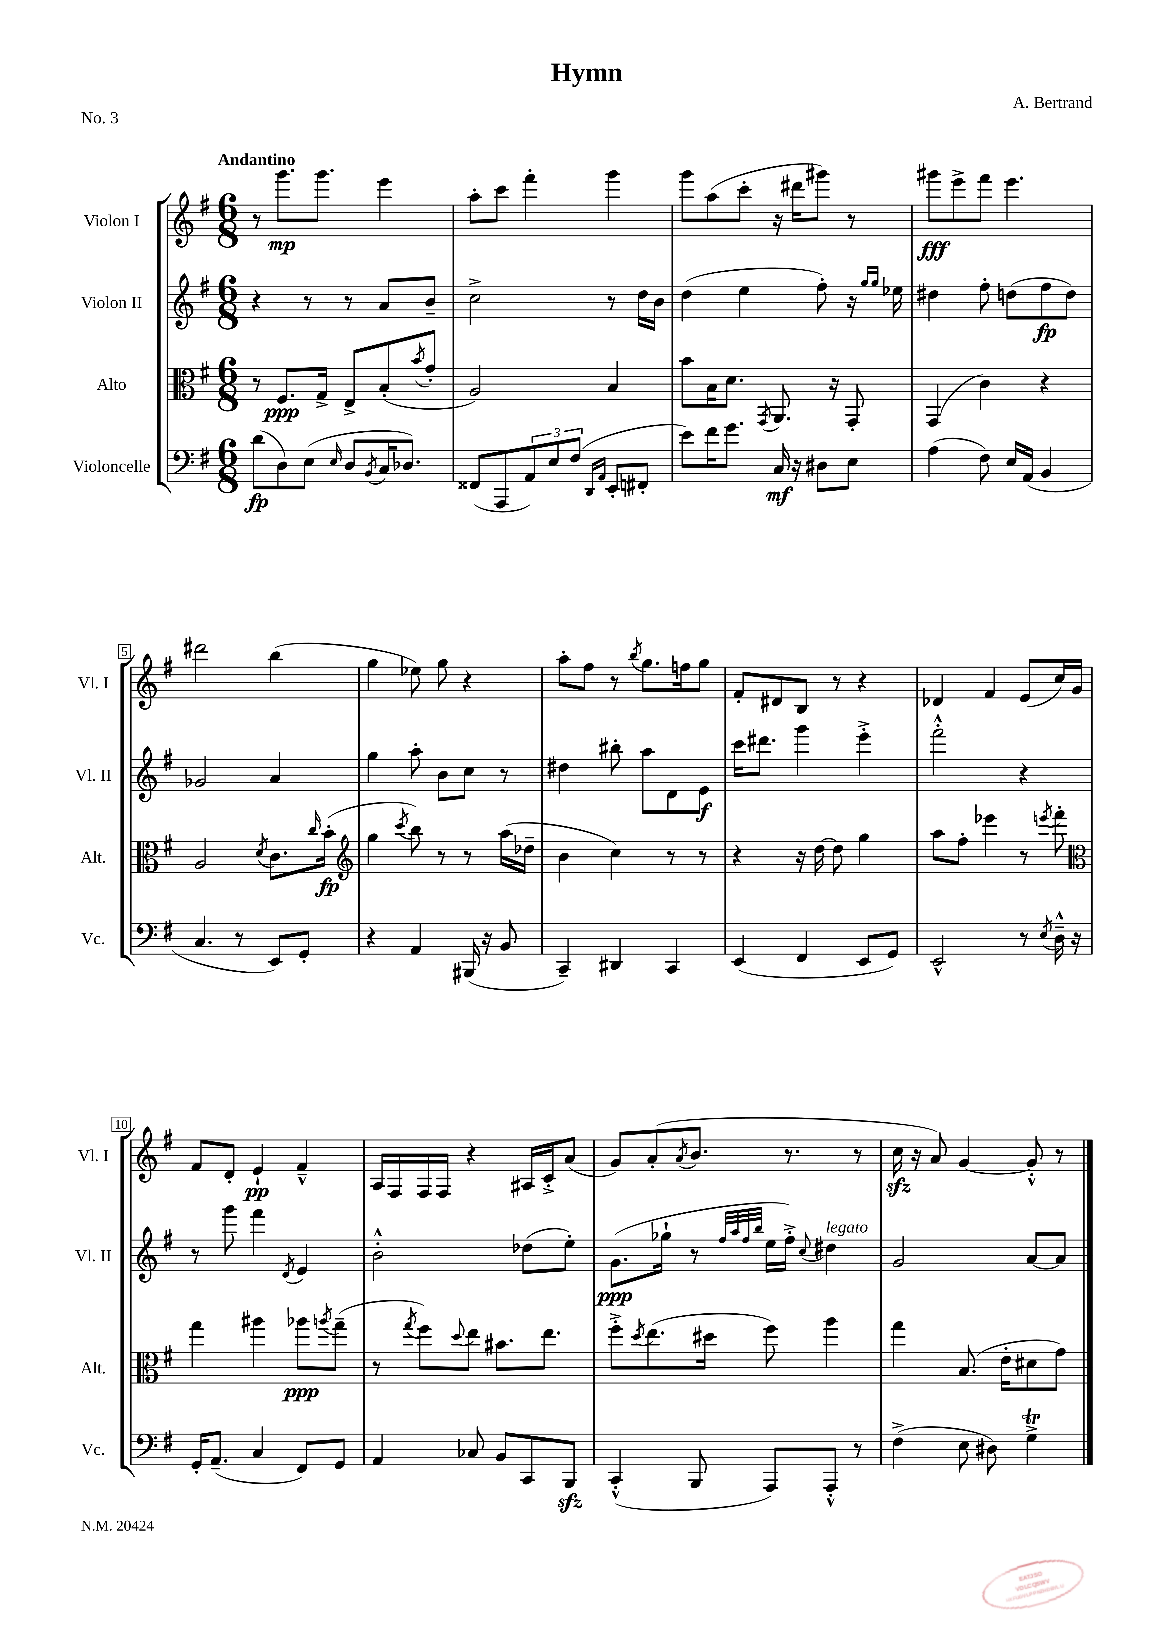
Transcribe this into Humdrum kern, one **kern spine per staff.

**kern	**dynam	**kern	**dynam	**kern	**dynam	**kern	**dynam
*part4	*part4	*part3	*part3	*part2	*part2	*part1	*part1
*staff4	*staff4	*staff3	*staff3	*staff2	*staff2	*staff1	*staff1
*I"Violoncelle	*	*I"Alto	*	*I"Violon II	*	*I"Violon I	*
*I'Vc.	*	*I'Alt.	*	*I'Vl. II	*	*I'Vl. I	*
*clefF4	*	*clefC3	*	*clefG2	*	*clefG2	*
*k[f#]	*	*k[f#]	*	*k[f#]	*	*k[f#]	*
*M6/8	*	*M6/8	*	*M6/8	*	*M6/8	*
=1	=1	=1	=1	=1	=1	=1	=1
!	!	!	!	!	!	!LO:TX:a:B:t=Andantino	!
(8d\L	fp	8r	.	4r	.	8r	.
8D\)	.	8.F#/L	ppp	.	.	8.ggg\L	mp
(8E\J	.	.	.	8r	.	.	.
.	.	16G^/Jk	.	.	.	8.ggg\J	.
16qqE/	.	.	.	.	.	.	.
8D/L	.	8E^/L	.	8r	.	.	.
8qBB/	.	.	.	.	.	.	.
16C/K	.	(8B'/	.	8a/L	.	4eee\	.
8.D-X/J)	.	.	.	.	.	.	.
.	.	8qb/	.	.	.	.	.
.	.	8g'/J	.	8b~/J	.	.	.
=2	=2	=2	=2	=2	=2	=2	=2
(8FF##X/L	.	2A/)	.	2cc^\	.	8aa'\L	.
8AAA/	.	.	.	.	.	8ccc\J	.
12AA/)	.	.	.	.	.	4fff#'\	.
12E/	.	.	.	.	.	.	.
(12F#/J	.	.	.	.	.	.	.
16qqDD/LL	.	.	.	.	.	.	.
16qqAA/JJ	.	.	.	.	.	.	.
8EE'/L	.	4B/	.	8r	.	4ggg\	.
8FF#X'/J	.	.	.	16dd\LL	.	.	.
.	.	.	.	16b\JJ	.	.	.
=3	=3	=3	=3	=3	=3	=3	=3
8e\L)	.	8b\L	.	(4dd\	.	8ggg\L	.
16f#\K	.	16B\K	.	.	.	(8aa\	.
8.g\J	.	8.d\J	.	.	.	.	.
.	.	.	.	4ee\	.	8ccc'\J	.
.	.	8qGG/	.	.	.	.	.
16C/	mf	8.AA/	.	.	.	16r	.
16r	.	.	.	.	.	16ddd#X\KL	.
8D#X\L	.	.	.	8ff#'\)	.	8ggg#X\J)	.
.	.	16r	.	.	.	.	.
8E\J	.	8GG'/	.	16r	.	8r	.
.	.	.	.	16qqgg/LL	.	.	.
.	.	.	.	16qqgg/JJ	.	.	.
.	.	.	.	16ee-X\	.	.	.
=4	=4	=4	=4	=4	=4	=4	=4
(4A\	.	(4GG/	.	4dd#X\	.	8ggg#X\L	fff
.	.	.	.	.	.	8eee^\	.
8F#\)	.	4c\)	.	8ff#'\	.	8fff#\J	.
16E/LL	.	.	.	(8ddn\L	.	4.eee\	.
(16AA/JJ	.	.	.	.	.	.	.
4BB/	.	4r	.	8ff#\	fp	.	.
.	.	.	.	8dd\J)	.	.	.
!!LO:LB:g=z
=5	=5	=5	=5	=5	=5	=5	=5
4.C/	.	2A/	.	2g-X/	.	2ddd#X\	.
8r	.	.	.	.	.	.	.
.	.	8qd/	.	.	.	.	.
8EE/L)	.	8.c\L	.	4a/	.	(4bb\	.
8GG'/J	.	.	.	.	.	.	.
.	.	16qqcc/	.	.	.	.	.
.	.	(16b'\Jk	fp	.	.	.	.
=6	=6	=6	=6	=6	=6	=6	=6
*	*	*clefG2	*	*	*	*	*
4r	.	4gg\	.	4gg\	.	4gg\	.
.	.	8qccc/	.	.	.	.	.
4AA/	.	8bb\)	.	8aa'\	.	8ee-X\)	.
.	.	8r	.	8b\L	.	8gg\	.
(16BBB#X/	.	8r	.	8cc\J	.	4r	.
16r	.	.	.	.	.	.	.
8BB/	.	(16aa\LL	.	8r	.	.	.
.	.	16dd-X~\JJ	.	.	.	.	.
=7	=7	=7	=7	=7	=7	=7	=7
4CC~/)	.	4b\	.	4dd#X\	.	8aa'\L	.
.	.	.	.	.	.	8ff#\J	.
4DD#X/	.	4cc\)	.	8bb#X'\	.	8r	.
.	.	.	.	.	.	8qbb/	.
.	.	.	.	8aa\L	.	8.gg\L	.
4CC/	.	8r	.	8d\	.	.	.
.	.	.	.	.	.	16ffn\k	.
.	.	8r	.	8e\J	f	8gg\J	.
=8	=8	=8	=8	=8	=8	=8	=8
(4EE/	.	4r	.	16ccc\KL	.	8f#'/L	.
.	.	.	.	8.ddd#X\J	.	.	.
.	.	.	.	.	.	8d#X/	.
4FF#/	.	16r	.	4ggg\	.	8B/J	.
.	.	[16dd\	.	.	.	.	.
.	.	8dd\]	.	.	.	8r	.
8EE/L	.	4gg\	.	4eee'^\	.	4r	.
8GG/J)	.	.	.	.	.	.	.
=9	=9	=9	=9	=9	=9	=9	=9
2EE^^/	.	8aa\L	.	2fff#'^^\	.	4d-X/	.
.	.	8ff#'\J	.	.	.	.	.
.	.	4eee-X\	.	.	.	4f#/	.
8r	.	8r	.	4r	.	(8e/L	.
8qE/	.	8qeeen/	.	.	.	.	.
16D~^^\	.	8fff#'\	.	.	.	16cc/L)	.
16r	.	.	.	.	.	16g/JJ	.
!!LO:LB:g=z
=10	=10	=10	=10	=10	=10	=10	=10
*	*	*clefC3	*	*	*	*	*
16GG'/KL	.	4gg\	.	8r	.	8f#/L	.
(8.AA~/J	.	.	.	.	.	.	.
.	.	.	.	8ggg\	.	8d'/J	.
4C/	.	4aa#X\	.	4fff#\	.	4e`/	pp
.	.	.	.	8qd/	.	.	.
8FF#/L)	.	8aa-X\L	ppp	4e/	.	4f#~^^/	.
.	.	8qaan/	.	.	.	.	.
8GG/J	.	(8gg~\J	.	.	.	.	.
=11	=11	=11	=11	=11	=11	=11	=11
4AA/	.	8r	.	2b'^^\	.	16A/LL	.
.	.	.	.	.	.	16F#/	.
.	.	8qgg/	.	.	.	.	.
.	.	8ff#\L)	.	.	.	16F#/	.
.	.	.	.	.	.	16F#/JJ	.
.	.	8qqdd/	.	.	.	.	.
8C-X/	.	8ee\J	.	.	.	4r	.
8BB/L	.	8.b#X\L	.	.	.	.	.
8CC/	.	.	.	(8dd-X\L	.	16A#X/LL	.
.	.	8.ee\J	.	.	.	16c'^/J	.
8BBBzz/J	.	.	.	8ee'\J)	.	(8a/J	.
=12	=12	=12	=12	=12	=12	=12	=12
(4CC'^^/	.	8ff#'^\L	.	(8.g\L	ppp	8g/L)	.
.	.	8qdd/	.	.	.	.	.
.	.	(8.ee\	.	.	.	(8a'/	.
.	.	.	.	16gg-X`\Jk	.	.	.
.	.	.	.	.	.	8qa/	.
8BBB/	.	.	.	8r	.	8.b/J	.
.	.	16dd#X\Jk	.	.	.	.	.
.	.	.	.	32qqff#/LLL	.	.	.
.	.	.	.	32qqaa/	.	.	.
.	.	.	.	32qqff#/	.	.	.
.	.	.	.	32qqbb/JJJ	.	.	.
8AAA/L)	.	8ff#\)	.	16ee\LL	.	.	.
.	.	.	.	16ff#'^\JJ)	.	8.r	.
.	.	.	.	8qqcc/	.	.	.
!	!	!	!	!LO:TX:a:i:t=legato	!	!	!
8AAA'^^/J	.	4aa\	.	4dd#X\	.	.	.
8r	.	.	.	.	.	8r	.
=13	=13	=13	=13	=13	=13	=13	=13
(4F#^\	.	4gg\	.	2g/	.	16cczz\	.
.	.	.	.	.	.	16r	.
.	.	.	.	.	.	8a/)	.
8E\	.	(8.B/	.	.	.	[4g/	.
8D#X\)	.	.	.	.	.	.	.
.	.	16e'\KL	.	.	.	.	.
4GT^\	.	8d#X\	.	[8a/L	.	8g'^^/]	.
.	.	8g\J)	.	8a/J]	.	8r	.
==	==	==	==	==	==	==	==
*-	*-	*-	*-	*-	*-	*-	*-
